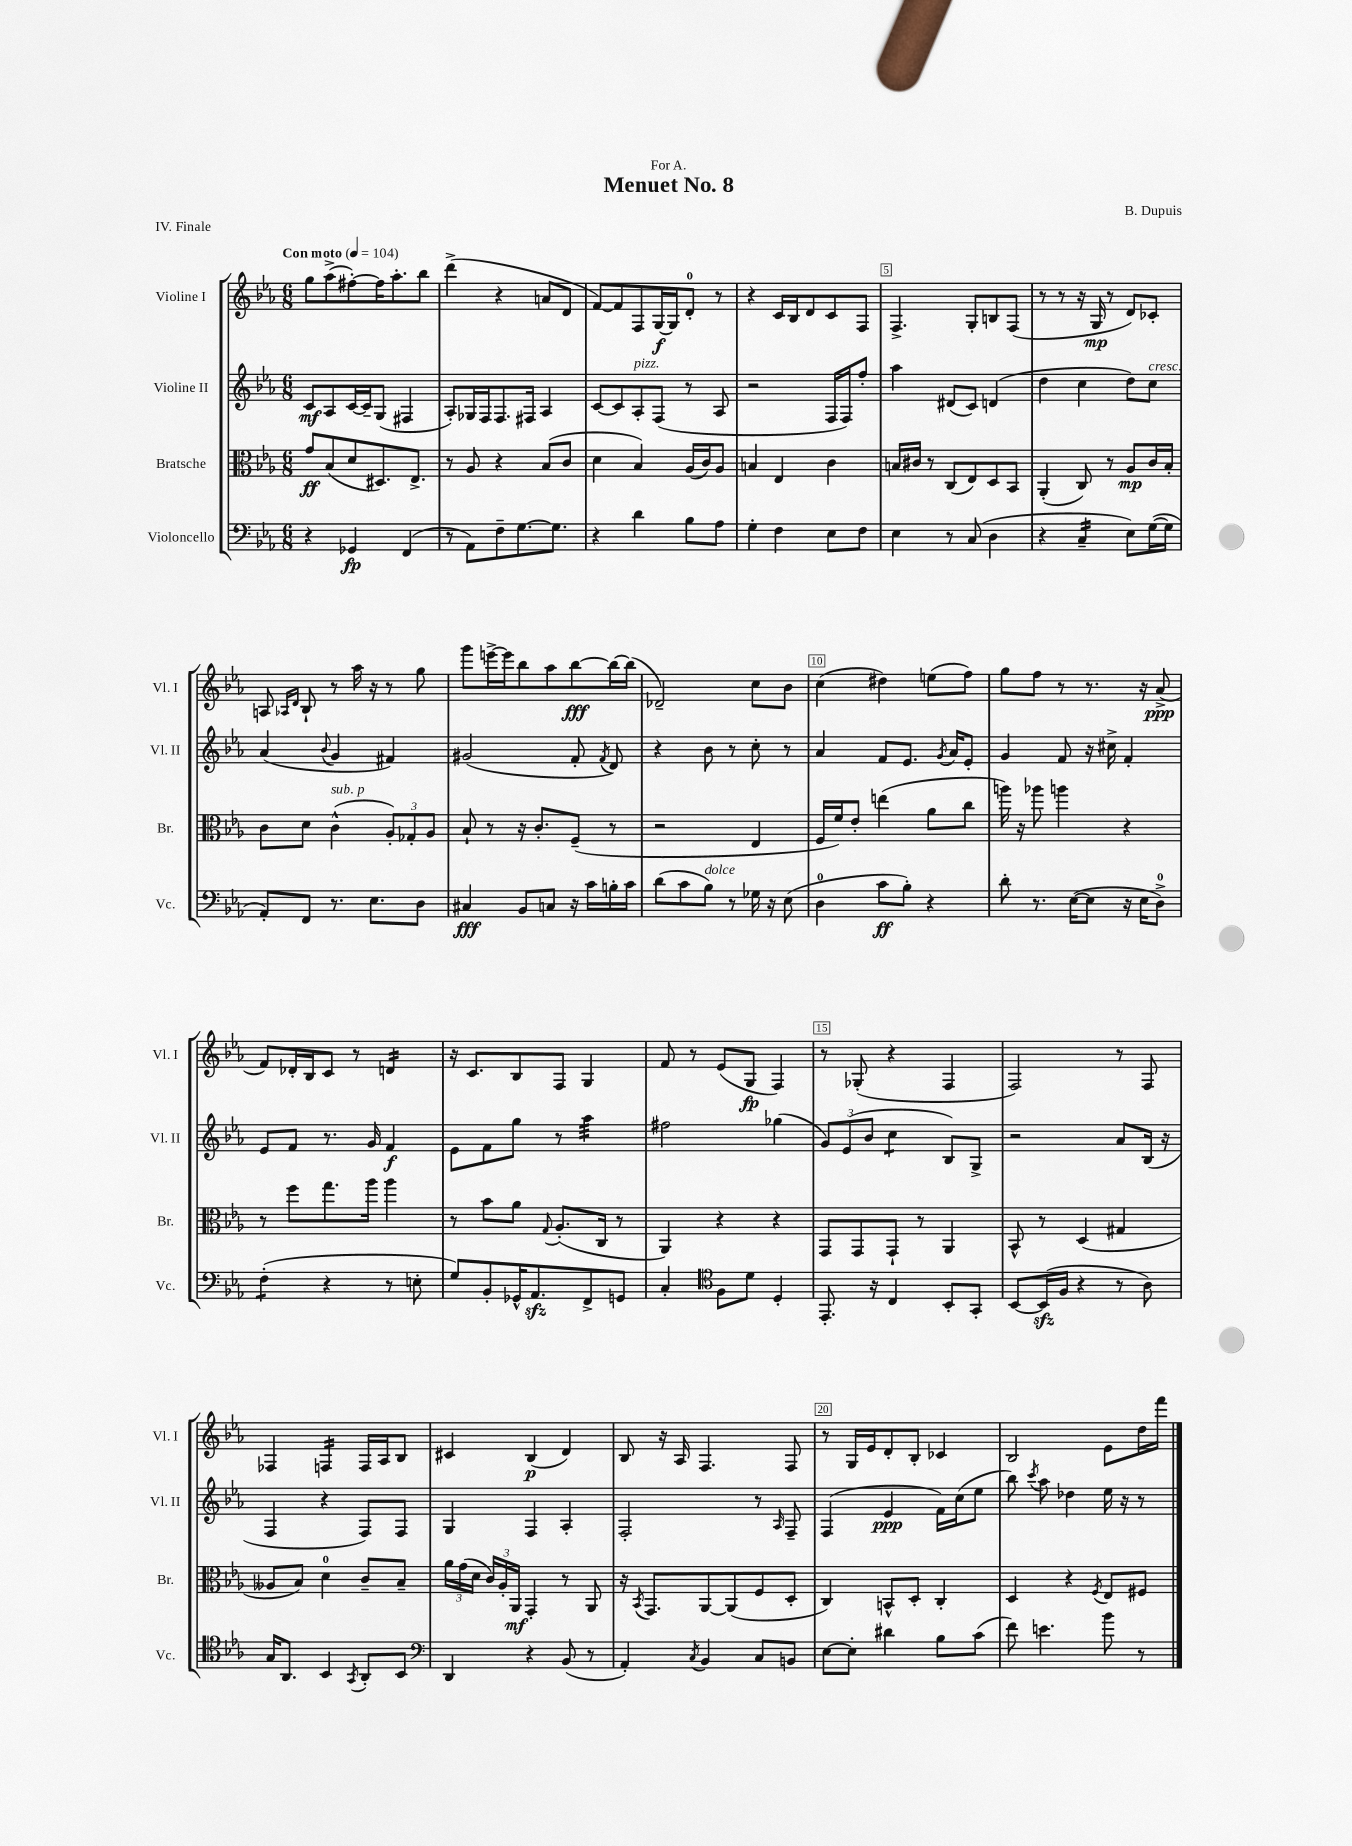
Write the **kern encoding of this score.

**kern	**kern	**kern	**kern
*staff4	*staff3	*staff2	*staff1
*clefF4	*clefC3	*clefG2	*clefG2
*k[b-e-a-]	*k[b-e-a-]	*k[b-e-a-]	*k[b-e-a-]
*M6/8	*M6/8	*M6/8	*M6/8
*MM104	*MM104	*MM104	*MM104
4r	8g	8c	8gg
.	(8B-	8A-	(8aa-^
4GG-	8d	[16c	[8ff#')
.	.	16c~]	.
.	8.D#)	(8G	16ff#]
.	.	.	8.aa-'
(4FF	.	4F#	.
.	8.E-^	.	.
.	.	.	8bb-
=	=	=	=
8r	8r	8A-')	(4ddd^
8AA-)	8A-	16G-	.
.	.	16F	.
8F~	4r	8.F	4r
[8.G	.	.	.
.	.	16F#	.
.	(8B-	4A-	8a
8.G]	.	.	.
.	8c	.	8d
=	=	=	=
4r	4d	[8c	[8f)
.	.	8c]	8f]
4d	4B-)	8A-'	8F
.	.	(8F	[16G
.	.	.	16G]
8B-	(16A-	8r	8d'
.	16c)	.	.
8A-	8A-	8A-	8r
=	=	=	=
4G'	4B	2r	4r
4F	4E-	.	16c
.	.	.	16B-
.	.	.	8d
8E-	4c	16F	8c
.	.	16F)	.
8F	.	8ff'	8F
=	=	=	=
4E-	16B	4aa-	4.F^
.	16c#	.	.
.	8r	.	.
8r	(8C	(8d#	.
(8C	8E-)	8c)	8G'
4D	8D	(4d	8B
.	8BB-	.	(8F
=	=	=	=
4r	(4AA-'	4dd	8r
.	.	.	8r
4C~	8C)	4cc	16r
.	.	.	16G
.	8r	.	8r
8E-)	8A-	8dd)	8d)
([16G	16c	8cc	8c-'
16G]	16B-'	.	.
=	=	=	=
8AA-')	8c	(4a-	8A
.	.	.	16qqA-
.	.	.	16qqd
8FF	8d	.	8B-`
.	.	8qqb-	.
8.r	(4c^^	4g	8r
.	.	.	16aa-
8.E-	.	.	16r
.	12A-')	4f#)	8r
.	12G-'	.	.
8D	.	.	8gg
.	12A-	.	.
=	=	=	=
4C#	8B-`	(2g#	8ggg
.	8r	.	[16eee^
.	.	.	16eee]
8BB-	16r	.	8bb-
.	8.c'	.	.
8C	.	.	8aa-
16r	(8F~	8f'	[8bb-
16c	.	.	.
.	.	8qf	.
16B'	8r	8d)	16bb-_
16c	.	.	(16bb-]
=	=	=	=
(8d	2r	4r	2d-~)
8c	.	.	.
8B-)	.	8b-	.
8r	.	8r	.
16G-	4E-	8cc'	8cc
16r	.	.	.
(8E-	.	8r	8b-
=	=	=	=
4D	16F	4a-	(4cc
.	16f)	.	.
.	8e-'	.	.
8c	(4ee	8f	4dd#)
8B-')	.	8.e-	.
4r	8a-	.	(8ee
.	.	8qg	.
.	.	16a-	.
.	8cc	8e-'	8ff)
=	=	=	=
8d'	16aa)	4g	8gg
.	16r	.	.
8.r	8aa-	.	8ff
.	4aa	8f	8r
([16E-	.	.	.
8E-]	.	16r	8.r
.	.	16cc#^	.
16r	4r	4f'	.
16E-	.	.	16r
8D^)	.	.	(8a-^
=	=	=	=
(4F'	8r	8e-	8f)
.	8ff	8f	16d-'
.	.	.	16B-
4r	8.gg	8.r	8c
.	.	.	8r
.	16aa-	16g	.
8r	4aa-	4f	4d
8E'	.	.	.
=	=	=	=
8G)	8r	8e-	16r
.	.	.	8.c
8BB-'	8b-	8f	.
16GG-^^	8a-	8gg	8B-
8.AA-	.	.	.
.	8qqG	.	.
.	(8.A-'	8r	8F
8FF^	.	4aa-	4G
.	16C	.	.
8GG	8r	.	.
=	=	=	=
4C'	4AA-)	2ff#	8f
.	.	.	8r
*clefC4	*	*	*
8F	4r	.	(8e-
8d	.	.	8G
4D'	4r	(4gg-	4F)
=	=	=	=
8.EE-'	8GG	12g)	8r
.	.	(12e-	.
.	8GG	.	(8G-'
.	.	12b-	.
16r	.	.	.
4C	8GG`	4cc	4r
.	8r	.	.
8BB-'	4AA-	8B-)	4F
8GG'	.	8G^	.
=	=	=	=
[8BB-	8BB-^^	2r	2F)
(16BB-]	8r	.	.
16F	.	.	.
4r	(4D	.	.
8r	4G#	8a-	8r
8A-)	.	(16B-	8F
.	.	16r	.
=	=	=	=
16G	8A--	4F	4F-
8.AA-	.	.	.
.	8B-)	.	.
4BB-	4d	4r	4F
8qGG	.	.	.
8AA-'	8c~	8F)	16F
.	.	.	16A-
8BB-	8B-~	8F	8B-
=	=	=	=
*clefF4	*	*	*
4DD	24a-	4G	4c#
.	(24g	.	.
.	24d	.	.
.	24c)	.	.
.	24A-'	.	.
.	24AA-	.	.
4r	4GG'	4F	(4B-
(8BB-	8r	4A-'	4d)
8r	8AA-	.	.
=	=	=	=
4AA-')	16r	2F'	8B-
.	8qBB-	.	.
.	8.GG	.	.
.	.	.	16r
.	.	.	16A-
8qC	.	.	.
4BB-	[8AA-	.	4.F
.	(8AA-]	.	.
8C	8F	8r	.
.	.	16qqA-	.
8BB	8D'	8F~	8F
=	=	=	=
[8E-	4C)	(4F	8r
8E-']	.	.	16G
.	.	.	16e-
4d#	8BB^^	4e-	8d'
.	8D'	.	8B-'
8B-	4C'	16f)	4c-
.	.	(16cc	.
(8c	.	8ee-	.
=	=	=	=
8f)	4D	8bb-)	2B-
.	.	8qccc	.
4.e	.	8aa-	.
.	4r	4dd-	.
.	8qF	.	.
8b-	8E-	16ee-	8e-
.	.	16r	.
8r	8F#	8r	16dd
.	.	.	16fff
==	==	==	==
*-	*-	*-	*-
